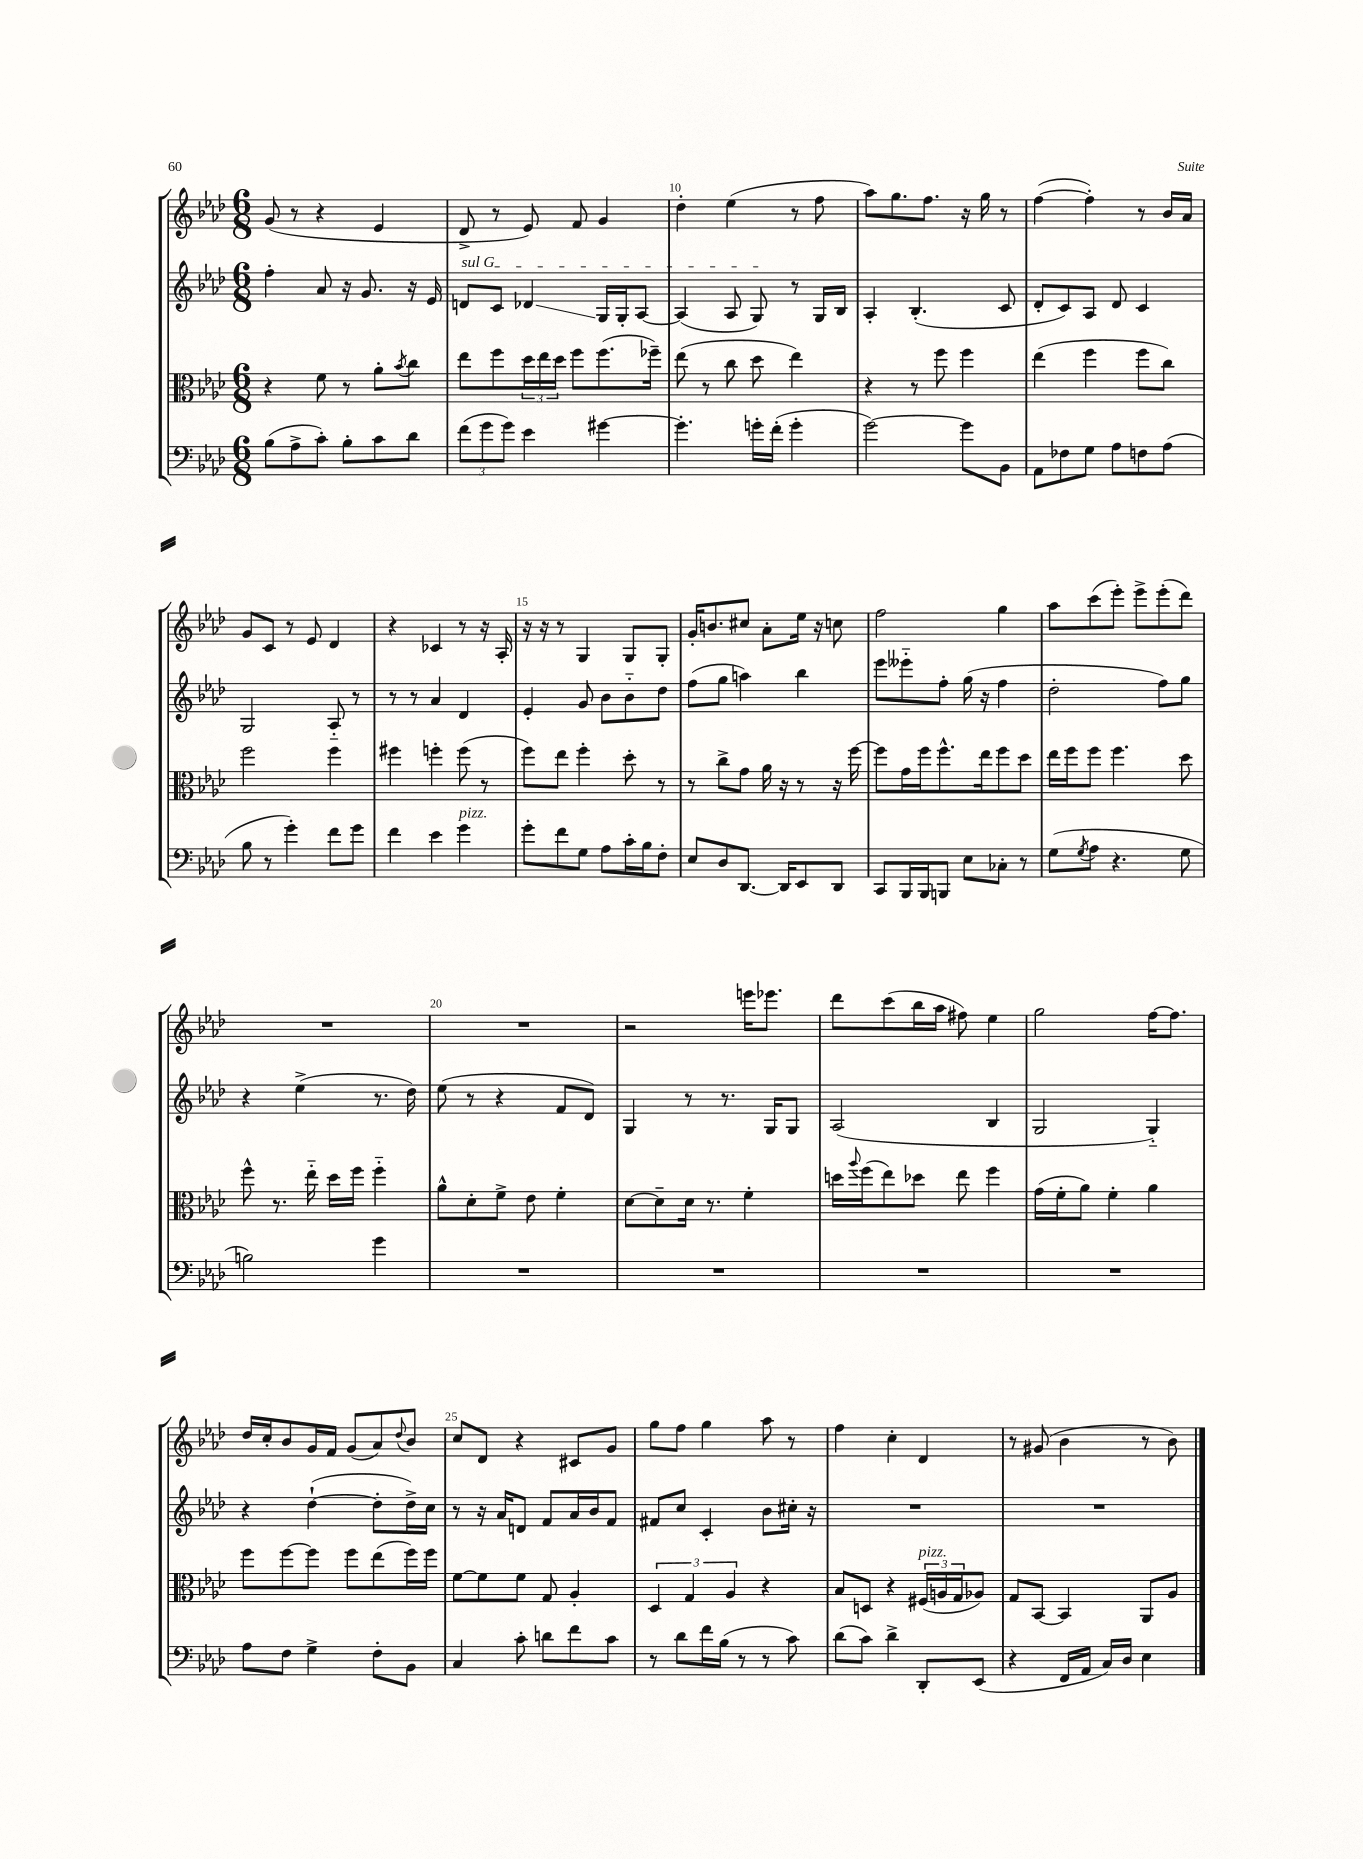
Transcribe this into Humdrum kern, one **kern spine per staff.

**kern	**kern	**kern	**kern
*staff4	*staff3	*staff2	*staff1
*clefF4	*clefC3	*clefG2	*clefG2
*k[b-e-a-d-]	*k[b-e-a-d-]	*k[b-e-a-d-]	*k[b-e-a-d-]
*M6/8	*M6/8	*M6/8	*M6/8
(8B-	4r	4ff'	(8g
8A-^	.	.	8r
8c')	8f	8a-	4r
8B-'	8r	16r	.
.	.	8.g	.
8c	8a-'	.	4e-
.	8qb-	.	.
8d-	8cc	16r	.
.	.	16e-	.
=	=	=	=
(12f	8ee-	8d	8d-^
12g	.	.	.
.	8ff	8c	8r
12g)	.	.	.
4e-	24dd-	4d-	8e-)
.	24ee-	.	.
.	24dd-	.	.
.	8ff	.	8f
[4g#	(8.ff	16G	4g
.	.	16G'	.
.	.	[8A-	.
.	16ff-~)	.	.
=	=	=	=
4.g#']	(8ee-	(4A-]	4dd-'
.	8r	.	.
.	8cc	8A-	(4ee-
16g'	8dd-	8G)	.
(16f'	.	.	.
4g'	4ee-)	8r	8r
.	.	16G	8ff
.	.	16B-	.
=	=	=	=
[2g)	4r	4A-'	8aa-)
.	.	.	8.gg
.	8r	(4.B-'	.
.	.	.	8.ff
.	8ff	.	.
8g]	4ff	.	16r
.	.	.	16gg
8BB-	.	8c	8r
=	=	=	=
8AA-	(4ee-	8d-'	([4ff
8F-	.	8c)	.
8G	4ff	8A-	4ff'])
8A-	.	8d-	.
8F	8ff	4c	8r
(8A-	8cc)	.	16b-
.	.	.	16a-
=	=	=	=
8B-	2ff	2G	8g
8r	.	.	8c
4g')	.	.	8r
.	.	.	8e-
8f	4ff	8A-'~	4d-
8g	.	8r	.
=	=	=	=
4f	4ff#	8r	4r
.	.	8r	.
4e-	4ff'	4a-	4c-
4g	(8ff	4d-	8r
.	8r	.	16r
.	.	.	16A-'
=	=	=	=
8g'	8ff)	4e-'	16r
.	.	.	16r
8f	8ee-	.	8r
8G	4ff'	8g	4G
8A-	.	8b-	.
16c'	8dd-'	8b-'~	8G
16B-	.	.	.
8F'	8r	8dd-	8G'
=	=	=	=
8E-	8r	(8ff	16g'
.	.	.	8.b
8D-	8cc^	8gg	.
[8.DD-	8g	4aa)	8cc#
.	16a-	.	8a-'
16DD-]	16r	.	.
8EE-	8r	4bb-	16ee-
.	.	.	16r
8DD-	16r	.	8cc
.	[16ff	.	.
=	=	=	=
8CC	8ff]	8eee-	2ff
16BBB-	16g	8eee--'~	.
16BBB-	16ff	.	.
8BBB	8.ff^^	8ff'	.
8E-	.	(16gg	.
.	16ee-	16r	.
8C-'	8ff	4ff	4gg
8r	8dd-	.	.
=	=	=	=
(8G	16ee-	2dd-'	8aa-
.	16ff	.	.
8qG	.	.	.
8A-	8ff	.	(8ccc
4.r	4.ff	.	8eee-')
.	.	.	8eee-^
.	.	8ff)	(8eee-'
8G	8dd-	8gg	8ddd-)
=	=	=	=
2B)	8ff^^	4r	2.r
.	8.r	.	.
.	.	(4ee-^	.
.	16ee-'~	.	.
.	16dd-	.	.
.	16ff	.	.
4g	4ff'~	8.r	.
.	.	16dd-)	.
=	=	=	=
2.r	8a-^^	(8ee-	2.r
.	8d-'	8r	.
.	8f^	4r	.
.	8e-	.	.
.	4f'	8f	.
.	.	8d-)	.
=	=	=	=
2.r	[8d-	4G	2r
.	8d-~]	.	.
.	16d-	8r	.
.	8.r	.	.
.	.	8.r	.
.	4f'	.	16eee
.	.	16G	8.eee-
.	.	8G	.
=	=	=	=
2.r	16dd	(2A-	8ddd-
.	8qqaa-	.	.
.	(16ff	.	.
.	8ee-)	.	(8ccc
.	8dd-	.	16bb-
.	.	.	16aa-
.	8ee-	.	8ff#)
.	4ff	4B-	4ee-
=	=	=	=
2.r	(16g	2G	2gg
.	16f'	.	.
.	8a-)	.	.
.	4f'	.	.
.	4a-	4G'~)	[16ff
.	.	.	8.ff]
=	=	=	=
8A-	8ff	4r	16dd-
.	.	.	16cc'
8F	[8ff	.	8b-
4G^	8ff]	([4dd-`	16g
.	.	.	16f
.	8ff	.	(8g
8F'	(8ee-	8dd-']	8a-)
.	.	.	8qqdd-
8BB-	16ff)	16dd-^)	8b-
.	16ff	16cc	.
=	=	=	=
4C	[8f	8r	8cc
.	8f]	16r	8d-
.	.	16a-	.
8c'	8f	8d	4r
8d	8G	8f	.
8f	4A-'	16a-	8c#
.	.	16b-	.
8c	.	8f	8g
=	=	=	=
8r	6D-	8f#	8gg
8d-	.	8cc	8ff
.	6G	.	.
16f	.	4c'	4gg
(16B-	.	.	.
.	6A-	.	.
8r	.	.	.
8r	4r	8b-	8aa-
8c)	.	16cc#'	8r
.	.	16r	.
=	=	=	=
(8d-	8B-	2.r	4ff
8c)	8D	.	.
4d-^	4r	.	4cc'
8DD-'	(24F#	.	4d-
.	24A	.	.
.	24G	.	.
(8EE-	8A-)	.	.
=	=	=	=
4r	8G	2.r	8r
.	[8BB-	.	(8g#
16FF	4BB-]	.	4b-
16AA-	.	.	.
16C)	.	.	.
16D-	.	.	.
4E-	8AA-	.	8r
.	8A-	.	8b-)
==	==	==	==
*-	*-	*-	*-
